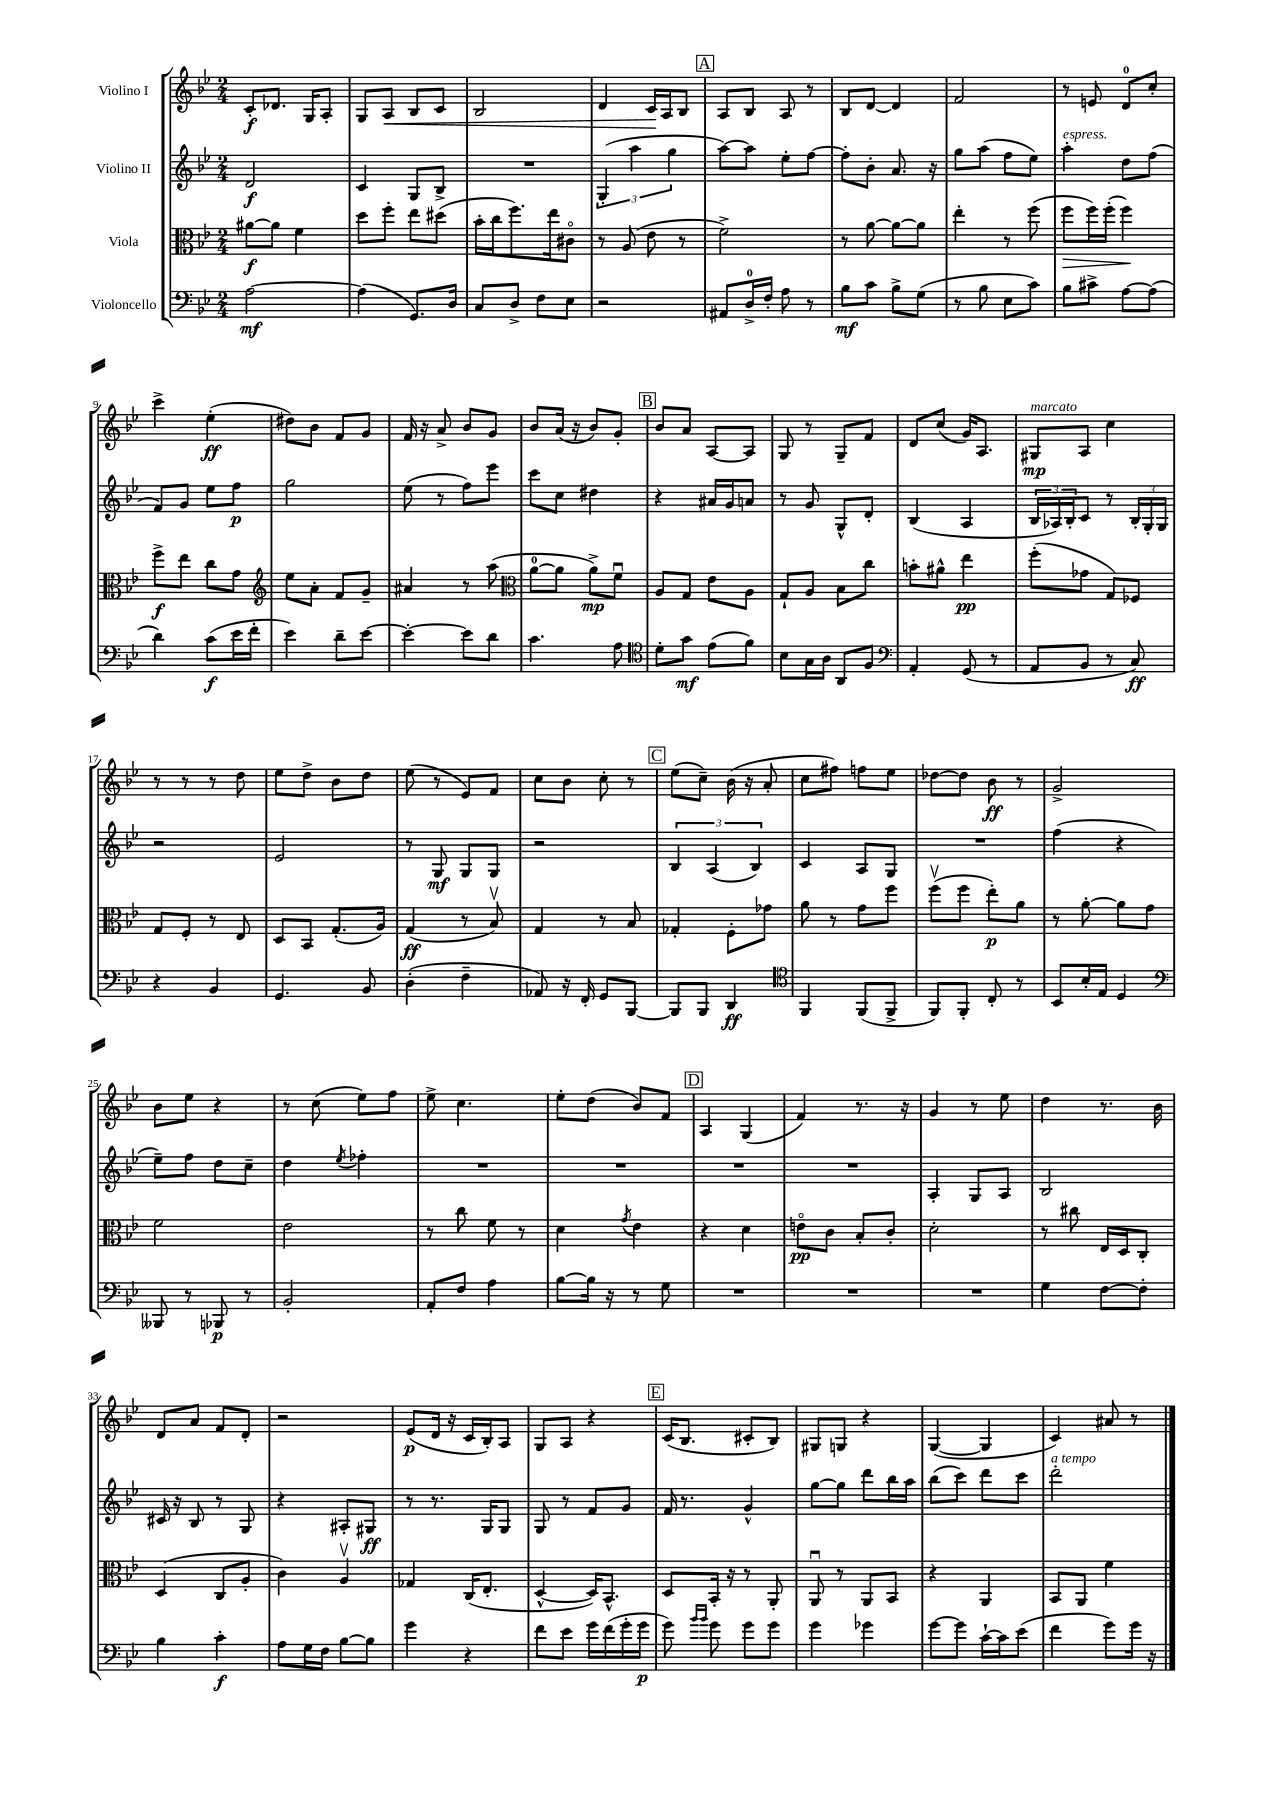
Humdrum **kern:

**kern	**kern	**kern	**kern
*staff4	*staff3	*staff2	*staff1
*clefF4	*clefC3	*clefG2	*clefG2
*k[b-e-]	*k[b-e-]	*k[b-e-]	*k[b-e-]
*M2/4	*M2/4	*M2/4	*M2/4
[2A	[8a#	2d	8c'
.	8a#]	.	8.d-
.	4f	.	.
.	.	.	16G
.	.	.	8A'
=	=	=	=
(4A]	8dd	4c	8G
.	8ff'	.	8A
8.GG)	8ee-	8G	8B-
.	(8dd#	8B-^	8c
16D	.	.	.
=	=	=	=
8C	16b-'	2r	2B-
.	16cc	.	.
8D^	8.ff)	.	.
8F	.	.	.
.	16ee-	.	.
8E-	8c#o	.	.
=	=	=	=
2r	8r	(6G'	4d
.	(8A	.	.
.	.	6aa	.
.	8e-	.	16c
.	.	.	16A
.	.	6gg	.
.	8r	.	8B-
=	=	=	=
8AA#	2f^)	[8aa)	8A
16D^	.	8aa]	8B-
16F'	.	.	.
8A	.	8ee-'	8A
8r	.	[8ff	8r
=	=	=	=
8B-	8r	8ff']	8B-
8c	[8a	8b-'	[8d
8B-^	8a_	8.a	4d]
(8G	8a]	.	.
.	.	16r	.
=	=	=	=
8r	4ee-'	8gg	2f
8B-	.	(8aa	.
8E-	8r	8ff	.
8c)	(8ff	8ee-)	.
=	=	=	=
8B-	8ff	4aa'	8r
8c#^	16ff)	.	8e
.	(16ff'	.	.
[8A	4ff)	8dd	8d
(8A]	.	(8ff	8cc'
=	=	=	=
4d)	8ff^	8f)	4ccc^
.	8ee-	8g	.
(8c	8cc	8ee-	(4ee-'
16e-	8g	8ff	.
16f'	.	.	.
=	=	=	=
*	*clefG2	*	*
4e-)	8ee-	2gg	8dd#)
.	8a'	.	8b-
8d~	8f	.	8f
[8e-	8g~	.	8g
=	=	=	=
4e-'_	4a#	(8ee-	16f
.	.	.	16r
.	.	8r	8a^
8e-]	8r	8ff)	8b-
8d	(8aa	8eee-	8g
=	=	=	=
*	*clefC3	*	*
4.c	[8a	8ccc	8b-
.	8a]	8cc	(16a
.	.	.	16r
.	8a^)	4dd#	8b-)
8A	8fu	.	8g'
=	=	=	=
*clefC4	*	*	*
8d'	8A	4r	8b-
8g	8G	.	8a
(8e-	8e-	16a#	[8A
.	.	16g	.
8f)	8A	8a	8A]
=	=	=	=
8B-	8G`	8r	8G
16G	8A	8g	8r
16A	.	.	.
8AA	8B-	8G^^	8G~
8F	8cc	8d'	8f
=	=	=	=
*clefF4	*	*	*
4AA'	8b'	(4B-	8d
.	8a#^^	.	(8cc
(8GG	4ee-	4A	16g)
.	.	.	8.A
8r	.	.	.
=	=	=	=
8AA	(8ff'	24B-	8G#
.	.	24A-)	.
.	.	24B-'	.
8BB-	8g-	8c	8A
8r	8G)	8r	4cc
8C)	8F-	24B-'	.
.	.	24G'	.
.	.	24G	.
=	=	=	=
4r	8G	2r	8r
.	8F'	.	8r
4BB-	8r	.	8r
.	8E-	.	8dd
=	=	=	=
4.GG	8D	2e-	8ee-
.	8BB-	.	8dd^
.	(8.G'	.	8b-
8BB-	.	.	8dd
.	16A)	.	.
=	=	=	=
(4D'	(4G	8r	(8ee-
.	.	8G	8r
4F~	8r	8G	8e-)
.	8B-v)	8G	8f
=	=	=	=
8AA-)	4G	2r	8cc
16r	.	.	8b-
16FF'	.	.	.
8GG	8r	.	8cc'
[8BBB-	8B-	.	8r
=	=	=	=
8BBB-]	4G-'	6B-	(8ee-
8BBB-	.	.	8cc~)
.	.	(6A	.
4DD	8F'	.	(16b-
.	.	.	16r
.	.	6B-)	.
.	8g-	.	8a'
=	=	=	=
*clefC4	*	*	*
4FF	8a	4c	8cc
.	8r	.	8ff#)
(8FF	8g	8A	8ff
8FF^	8ff	8G	8ee-
=	=	=	=
8FF)	(8ffv	2r	[8dd-
8FF'	8ff	.	8dd-]
8C'	8ee-')	.	8b-
8r	8a	.	8r
=	=	=	=
8BB-	8r	(4ff	2g^
16B-'	[8a'	.	.
16E-	.	.	.
4D	8a]	4r	.
.	8g	.	.
=	=	=	=
*clefF4	*	*	*
8BBB--	2f	8ee-~)	8b-
8r	.	8ff	8ee-
8BBB-	.	8dd	4r
8r	.	8cc~	.
=	=	=	=
2BB-'	2e-	4dd	8r
.	.	.	(8cc
.	.	8qee-	.
.	.	4ff-'	8ee-)
.	.	.	8ff
=	=	=	=
8AA'	8r	2r	8ee-^
8F	8cc	.	4.cc
4A	8f	.	.
.	8r	.	.
=	=	=	=
[8B-	4d	2r	8ee-'
16B-]	.	.	(8dd
16r	.	.	.
.	8qg	.	.
8r	4e-	.	8b-)
8G	.	.	8f
=	=	=	=
2r	4r	2r	4A
.	4d	.	(4G
=	=	=	=
2r	8eo	2r	4f)
.	8c	.	.
.	8B-'	.	8.r
.	8c'	.	.
.	.	.	16r
=	=	=	=
2r	2d'	4A'	4g
.	.	8G	8r
.	.	8A	8ee-
=	=	=	=
4G	8r	2B-	4dd
.	8cc#	.	.
[8F	16E-	.	8.r
.	16D	.	.
8F']	8C'	.	.
.	.	.	16b-
=	=	=	=
4B-	(4D	16c#	8d
.	.	16r	.
.	.	8B-	8a
4c'	8C	8r	8f
.	8A'	8G	8d'
=	=	=	=
8A	4c)	4r	2r
16G	.	.	.
16F	.	.	.
[8B-	4Av	8A#'	.
8B-]	.	8G#	.
=	=	=	=
4g	4G-	8r	(8e-
.	.	8.r	16d
.	.	.	16r
4r	(16C	.	16c
.	8.E-'	16G	16B-')
.	.	8G	8A
=	=	=	=
8f	[4D^^	8G	8G
8e-	.	8r	8A
16g	16D])	8f	4r
(16f	8.BB-^^	.	.
16g'	.	8g	.
16g	.	.	.
=	=	=	=
8g)	8D	16f	(16c
.	.	8.r	8.B-
16qqb-	.	.	.
16qqb-	.	.	.
8g	16BB-'	.	.
.	16r	.	.
8g	8r	4g^^	8c#'
8g	8AA'	.	8B-)
=	=	=	=
4g	8AAu	[8gg	8G#
.	8r	8gg]	8G
4g-	8AA	8ddd	4r
.	8BB-	16bb-	.
.	.	16aa	.
=	=	=	=
[8g	4r	(8bb-	([4G
8g]	.	8ccc)	.
[16c`	4AA	8ddd	4G]
16c]	.	.	.
(8e-	.	8ccc	.
=	=	=	=
4f	8BB-	2ddd'	4c)
.	8AA	.	.
8g)	4f	.	8a#
16g	.	.	8r
16r	.	.	.
==	==	==	==
*-	*-	*-	*-
